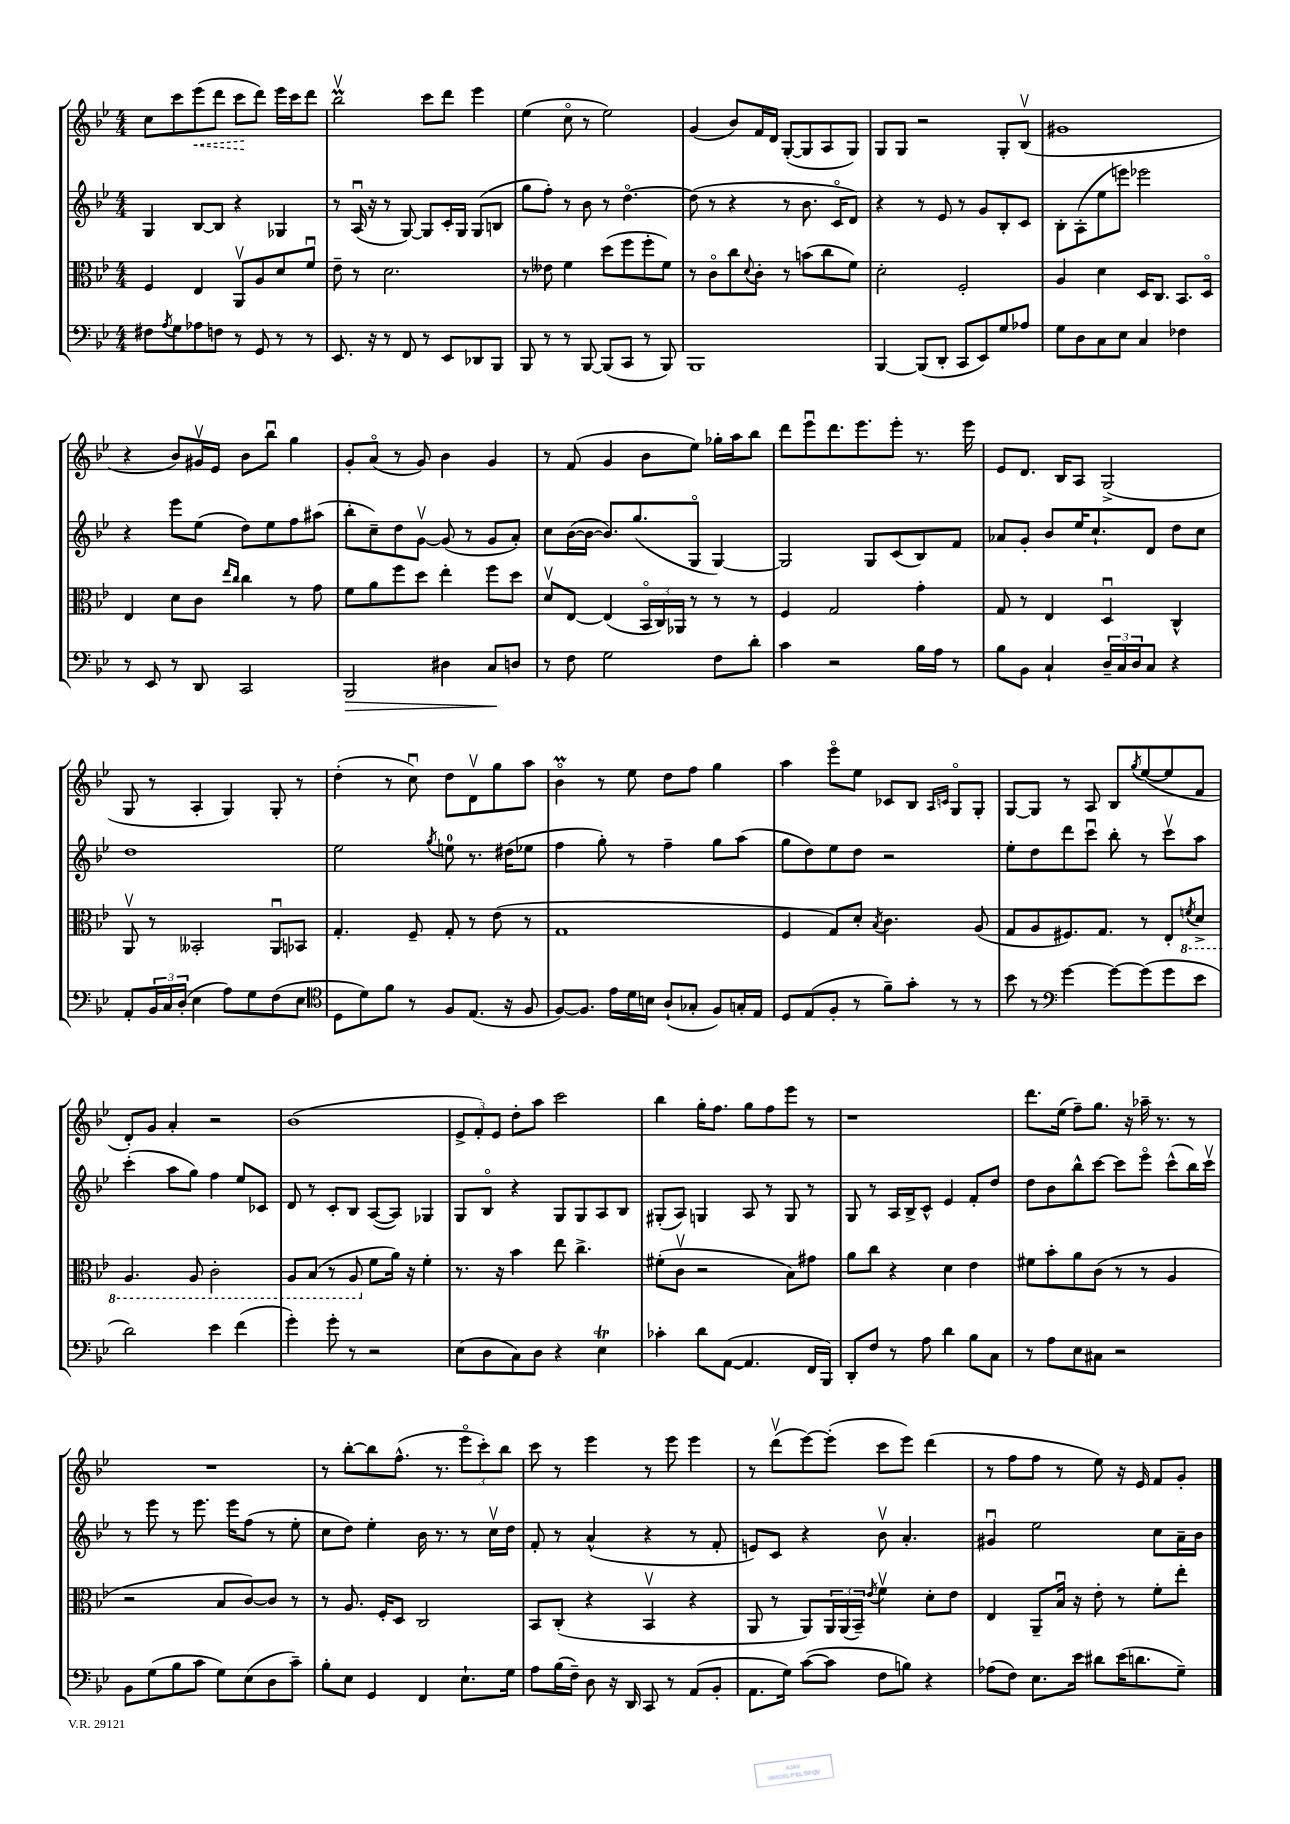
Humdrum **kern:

**kern	**kern	**kern	**kern
*staff4	*staff3	*staff2	*staff1
*clefF4	*clefC3	*clefG2	*clefG2
*k[b-e-]	*k[b-e-]	*k[b-e-]	*k[b-e-]
*M4/4	*M4/4	*M4/4	*M4/4
8F#	4F	4G	8cc
8qA	.	.	.
8G	.	.	8ccc
8A-	4E-	[8B-	(8eee-
8F	.	8B-]	8ddd
8r	8AAv	4r	8ccc
8GG	8A	.	8ddd)
8r	8d	4G-	16eee-
.	.	.	16ccc
8r	8fu	.	8ddd
=	=	=	=
8.EE-	8e-~	8r	2bb-v
.	8r	(16Au	.
16r	.	16r	.
8r	2.d	8r	.
8FF	.	[8G)	.
8r	.	8G]	8ccc
8EE-	.	16c'	8ddd
.	.	16G	.
8DD-	.	(8G	4eee-
8BBB-	.	8B	.
=	=	=	=
8BBB-	8r	8gg	(4ee-
8r	8e--	8ff')	.
8r	4f	8r	8cco
[8BBB-	.	8b-	8r
(8BBB-]	(8dd	8r	2ee-)
8CC	8ff	[4.ddo	.
8r	8ff'	.	.
8BBB-)	8f)	.	.
=	=	=	=
1BBB-	8r	(8dd]	(4g
.	8co	8r	.
.	8cc	4r	8b-)
.	8qqd	.	.
.	8c'	.	16f
.	.	.	16d
.	8r	8r	([8G'
.	(8b	8.b-	8G]
.	8cc	.	8A
.	.	16co	.
.	8f)	8d)	8G)
=	=	=	=
[4BBB-	2d'	4r	8G
.	.	.	8G
(8BBB-]	.	8r	2r
8DD'	.	8e-	.
8CC	2F'	8r	.
8EE-)	.	8g	.
8G	.	8B-'	8G'
8A-	.	8c	(8B-v
=	=	=	=
8G	4A	8B-'	1g#
8D	.	(8A'	.
8C	4d	8ee-	.
8E-	.	8eee)	.
4C	16D	2eee-	.
.	8.C	.	.
4F-	8.BB-	.	.
.	16Do	.	.
=	=	=	=
8r	4E-	4r	4r
8EE-	.	.	.
8r	8d	8eee-	8b-)
8DD	8c	(8ee-	16g#v
.	.	.	16e-
.	16qqee-	.	.
.	16qqcc	.	.
2CC	4cc	8dd)	8b-
.	.	8ee-	8bb-u
.	8r	8ff	4gg
.	8g	(8aa#	.
=	=	=	=
2BBB-	8f	8bb-'	8g'
.	8a	8cc~)	(8ao
.	8ff	8dd	8r
.	8dd	[8gv	8g)
4D#	4ee-'	(8g]	4b-
.	.	8r	.
8C	8ff	8g	4g
8D	8dd	8a')	.
=	=	=	=
8r	8dv	8cc	8r
8F	[8E-	([16b-	(8f
.	.	16b-_	.
2G	(4E-]	8.b-])	4g
.	.	(8.gg	.
.	24BB-o	.	8b-
.	24C)	.	.
.	24AA-	.	.
.	8r	8Go	8ee-)
8F	8r	[4G)	16gg-'
.	.	.	16aa
8d'	8r	.	8bb-
=	=	=	=
4c	4F	2G]	8ddd
.	.	.	8eee-u
2r	2G	.	8.ddd
.	.	.	8.eee-
.	.	8G	.
.	.	(8c	8eee-'
16B-	4g'	8B-)	8.r
16A	.	.	.
8r	.	8f	.
.	.	.	16eee-
=	=	=	=
8B-	8G	8a-	8e-
8BB-	8r	8g'	8.d
4C`	4E-	8b-	.
.	.	.	16B-
.	.	16ee-	8A
.	.	8.cc`	.
24D~	4Du	.	(2G^
24C	.	.	.
24D	.	.	.
8C	.	8d	.
4r	4C^^	8dd	.
.	.	8cc	.
=	=	=	=
8AA'	8AAv	1dd	8G
24BB-	8r	.	8r
24C	.	.	.
(24D'	.	.	.
4E-	2BB--'	.	4A'
8A)	.	.	4G)
8G	.	.	.
(8F	8AAu	.	8G'
8E-	8BB-	.	8r
=	=	=	=
*clefC4	*	*	*
8D	4.G'	2ee-	(4dd'
8d)	.	.	.
8f	.	.	8r
8r	8F~	.	8ccu)
.	.	8qgg	.
8F	8G'	8ee	8dd
(8.E-	8r	8.r	8dv
.	(8e-	.	8gg
16r	.	(16dd#	.
8F	8r	8ee-	8aa
=	=	=	=
[8F)	1G	4ff	4b-o
8.F]	.	.	.
.	.	8gg')	8r
16e-	.	.	.
16d	.	8r	8ee-
16B	.	.	.
(8A`	.	4ff~	8dd
8G-'	.	.	8ff
8F)	.	8gg	4gg
16G'	.	(8aa	.
16E-	.	.	.
=	=	=	=
8D	4F	8gg	4aa
(8E-	.	8dd)	.
8F'	8G)	8ee-	8eee-o
8r	8d'	8dd	8ee-
.	8qB-	.	.
8f~)	4.c	2r	8c-
8g'	.	.	8B-
.	.	.	16qqA
.	.	.	16qqc
8r	.	.	8Go
8r	(8A	.	8G'
=	=	=	=
8b-	8G	8ee-'	[8G
8r	8A	8dd	8G]
*clefF4	*	*	*
[4g	8.F#)	8ddd	8r
.	.	8cccu	8A
.	8.G	.	.
8g_	.	8bb-'	8B-
.	.	.	8qgg
(8g]	8r	8r	([8ee-
8g	8E-'	8cccv	8ee-]
.	8qF	.	.
8e-	8D^	8aa	8f
=	=	=	=
2d)	4.AA	(4ccc'	8d')
.	.	.	8g
.	.	8aa	4a'
.	8AA	8gg)	.
4e-	2C'	4ff	2r
(4f	.	8ee-	.
.	.	8c-	.
=	=	=	=
4g')	8AA	8d	(1b-
.	(8BB-	8r	.
8g'	8r	8c'	.
8r	8AA	8B-	.
2r	8f	([8A	.
.	16a)	8A])	.
.	16r	.	.
.	4f'	4G-	.
=	=	=	=
(8E-	8.r	8G	12e-^
.	.	.	12f')
8D	.	8B-o	.
.	.	.	12e-
.	16r	.	.
8C)	4b-	4r	8dd'
8D	.	.	8aa
4r	8ee-	8G	2ccc
.	4.cc^	8G	.
4E-	.	8A	.
.	.	8B-	.
=	=	=	=
4c-'	(8f#'	(8G#'	4bb-
.	8cv	8A)	.
8d	2r	4G	16gg'
.	.	.	8.ff
([8AA	.	.	.
4.AA]	.	8A	8gg
.	.	8r	8ff
.	8B-)	8G	8eee-
16FF	8g#	8r	8r
16BBB-)	.	.	.
=	=	=	=
8DD'	8a	8G	1r
8F	8cc	8r	.
8r	4r	16A	.
.	.	16B-^	.
8A	.	8c^^	.
4d	4d	4e-	.
8B-	4e-	8f'	.
8C	.	8dd	.
=	=	=	=
8r	8f#	8dd	8.ddd
8A	8b-'	8b-	.
.	.	.	(16ee-
8E-	8a	8bb-^^	8ff~)
8C#	(8c	[8ccc	8.gg
2r	8r	8ccc]	.
.	.	.	16r
.	8r	8eee-o	16aa-~
.	.	.	8.r
.	4A	(8ccc^^	.
.	.	16bb-)	8r
.	.	16cccv	.
=	=	=	=
8BB-	2r	8r	1r
(8G	.	8eee-	.
8B-	.	8r	.
8c	.	8.eee-	.
8G)	8B-	.	.
.	.	16eee-	.
(8E-	[8c)	(8ff	.
8D	8c]	8r	.
8c~)	8r	8ee-'	.
=	=	=	=
8B-'	8r	8cc	8r
8E-	8.A	8dd)	[8bb-'
4GG	.	4ee-'	8bb-]
.	16F'	.	.
.	8D	.	(8.ff^^
4FF	2C	16b-	.
.	.	8.r	8.r
8.E-`	.	8r	12eee-o
.	.	.	12ccc')
.	.	16ccv	.
.	.	.	12bb-
16G	.	16dd	.
=	=	=	=
8A	8BB-	8f'	8ccc
(16B-	(8C'	8r	8r
16F~)	.	.	.
8D	4r	(4a^^	4eee-
16r	.	.	.
16DD	.	.	.
8CC	4BB-v	4r	8r
8r	.	.	8eee-
(8AA	4r	8r	4eee-
8BB-'	.	8f'	.
=	=	=	=
8.AA	8AA	8e)	8r
.	8r	8c	(8dddv
16G)	.	.	.
([8c	8AA)	4r	[8eee-)
8c]	24AA	.	(8eee-']
.	(24AA	.	.
.	24BB-~)	.	.
.	8qe-	.	.
8F	4fv	8b-v	8ccc
8B)	.	4.a'	8eee-)
4r	8d'	.	(4ddd
.	8e-	.	.
=	=	=	=
(8A-	4E-	4g#u	8r
8F)	.	.	8ff
8.E-	8AA~	2ee-	8ff
.	16B-u	.	8r
16e-	16r	.	.
8d#	8e-'	.	8ee-)
(16e-	8r	.	16r
8.d	.	.	16e-
.	8f'	8cc	8f
8G~)	8ee-'	16a~	8g'
.	.	16b-	.
==	==	==	==
*-	*-	*-	*-
